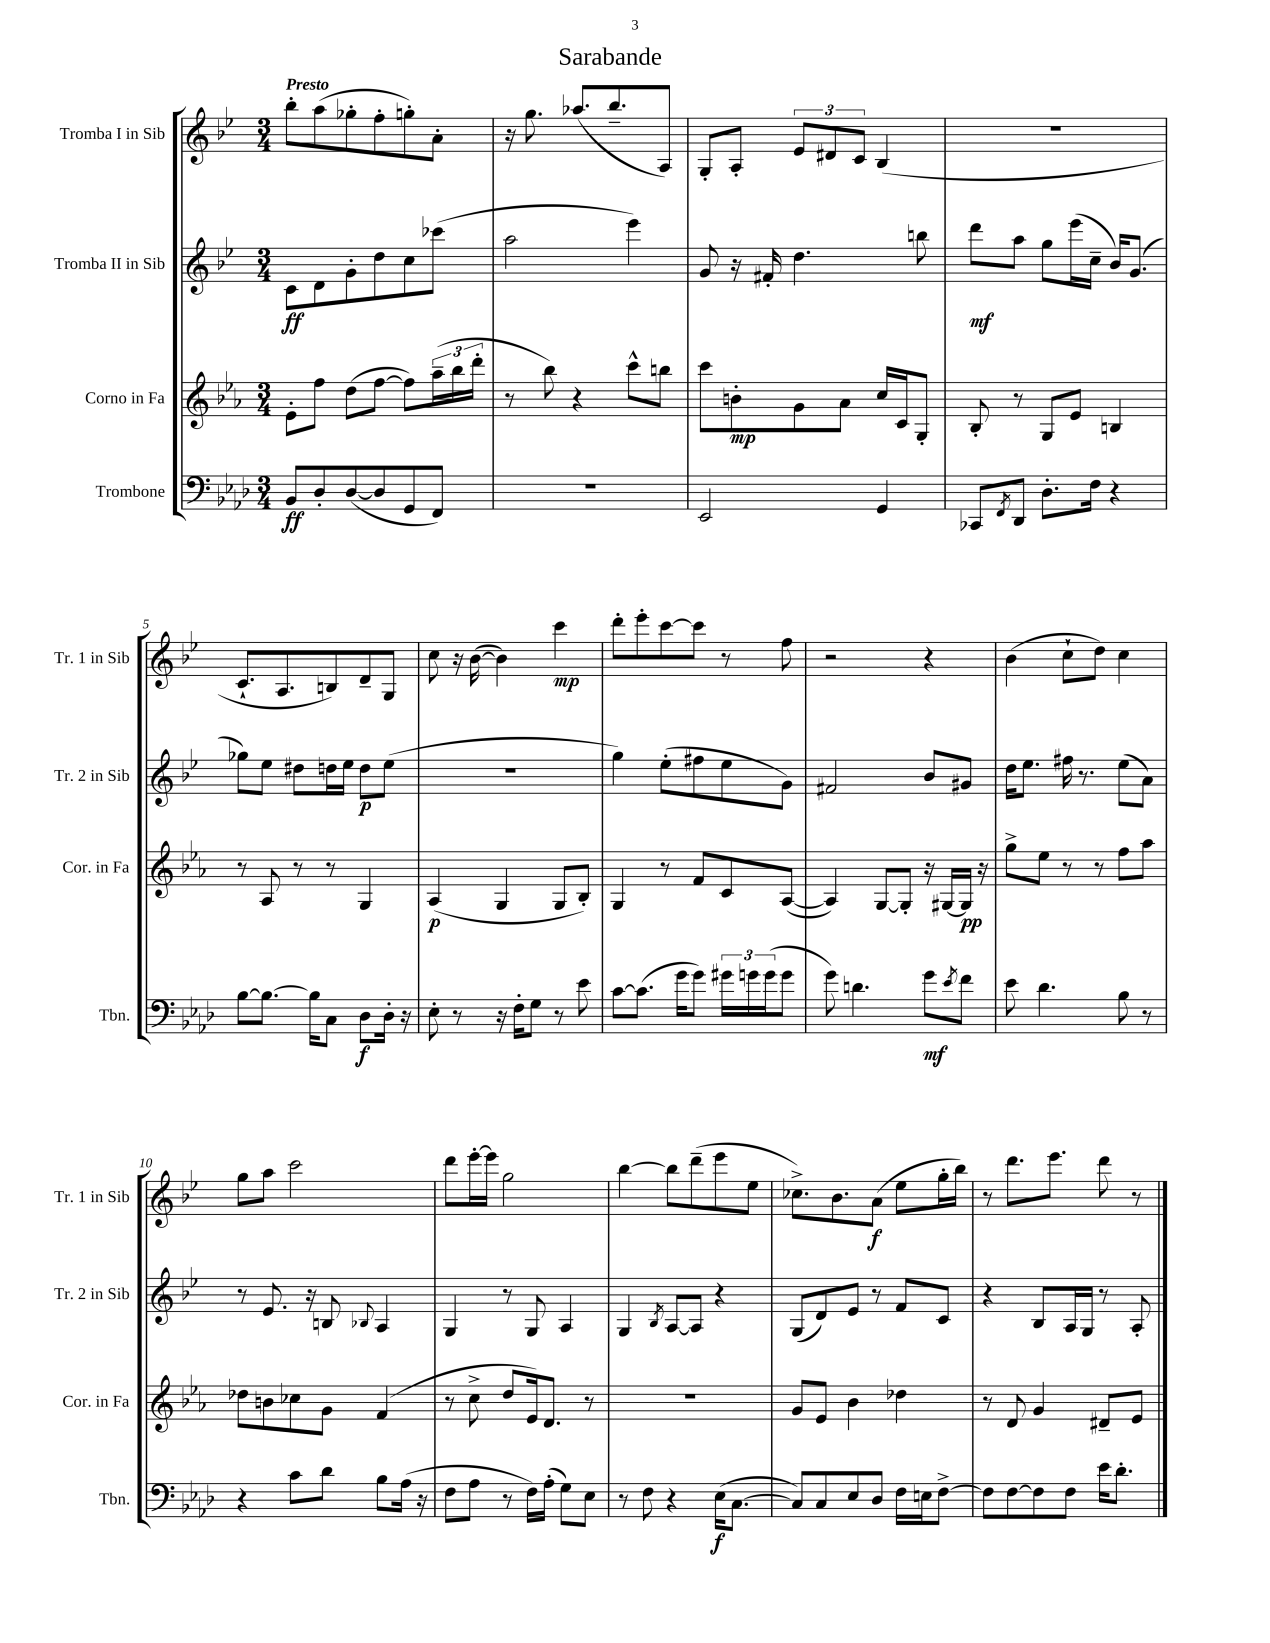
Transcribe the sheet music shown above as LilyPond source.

\header { title = "Sarabande" }
<<
\new StaffGroup <<
\new Staff = "s0" \with { instrumentName = "Tromba I in Sib" shortInstrumentName = "Tr. 1 in Sib" } {
    \clef treble \key bes \major \numericTimeSignature \time 3/4 \tempo "Presto"
    bes''8-. a''8( ges''8-. f''8-. g''8-.) a'8-. |
    r16 g''8. aes''8.( bes''8.-- a8) |
    g8-. a8-. \tuplet 3/2 { ees'8 dis'8 c'8 } bes4( |
    R2. |
    c'8.-! a8. b8) d'8-- g8 |
    c''8 r16 bes'16~( bes'4) c'''4\mp |
    d'''8-. ees'''8-. c'''8~ c'''8 r8 f''8 |
    r2 r4 |
    bes'4( c''8-! d''8) c''4 |
    g''8 a''8 c'''2 |
    d'''8 ees'''16~-. ees'''16 g''2 |
    bes''4~ bes''8 d'''8--( ees'''8 ees''8 |
    ces''8.->) bes'8. a'8\f( ees''8 g''16-. bes''16) |
    r8 d'''8. ees'''8. d'''8 r8 \bar "|." |
}
\new Staff = "s1" \with { instrumentName = "Tromba II in Sib" shortInstrumentName = "Tr. 2 in Sib" } {
    \clef treble \key bes \major \numericTimeSignature \time 3/4
    c'8\ff d'8 g'8-. d''8 c''8 ces'''8( |
    a''2 ees'''4) |
    g'8 r16 fis'16-. d''4. b''8 |
    d'''8\mf a''8 g''8 ees'''16( c''16-- bes'16) g'8.( |
    ges''8) ees''8 dis''8 d''16 ees''16 d''8\p ees''8( |
    R2. |
    g''4) ees''8-.( fis''8 ees''8 g'8) |
    fis'2 bes'8 gis'8 |
    d''16 ees''8. fis''16 r8. ees''8( a'8) |
    r8 ees'8. r16 b8 \appoggiatura { bes8 } a4 |
    g4 r8 g8 a4 |
    g4 \acciaccatura { bes8 } a8~ a8 r4 |
    g8( d'8) ees'8 r8 f'8 c'8 |
    r4 bes8 a16 g16 r8 a8-. \bar "|." |
}
\new Staff = "s2" \with { instrumentName = "Corno in Fa" shortInstrumentName = "Cor. in Fa" } {
    \clef treble \key ees \major \numericTimeSignature \time 3/4
    ees'8-. f''8 d''8( f''8~ f''8) \tuplet 3/2 { aes''16--( bes''16 d'''16-. } |
    r8 bes''8) r4 c'''8-^ b''8 |
    c'''8 b'8-.\mp g'8 aes'8 c''16 c'16 g8-. |
    bes8-. r8 g8 ees'8 b4 |
    r8 aes8 r8 r8 g4 |
    aes4\p( g4 g8 bes8-.) |
    g4 r8 f'8 c'8 aes8~( |
    aes4) g8~ g8-. r16 gis16~ gis16\pp r16 |
    g''8-> ees''8 r8 r8 f''8 aes''8 |
    des''8 b'8 ces''8 g'8 f'4( |
    r8 c''8-> d''8 ees'16) d'8. r8 |
    R2. |
    g'8 ees'8 bes'4 des''4 |
    r8 d'8 g'4 dis'8-- ees'8 \bar "|." |
}
\new Staff = "s3" \with { instrumentName = "Trombone" shortInstrumentName = "Tbn." } {
    \clef bass \key aes \major \numericTimeSignature \time 3/4
    bes,8\ff des8-. des8~( des8 g,8 f,8) |
    R2. |
    ees,2 g,4 |
    ces,8 \acciaccatura { f,8 } des,8 des8.-. f16 r4 |
    bes8~ bes8.~ bes16 c8 des8\f des16-. r16 |
    ees8-. r8 r16 f16-. g8 r8 ees'8 |
    c'8~ c'8.( g'16 g'8) \tuplet 3/2 { gis'16 g'16 g'16( } g'8 |
    g'8) d'4. g'8\mf \acciaccatura { ees'8 } f'8 |
    ees'8 des'4. bes8 r8 |
    r4 c'8 des'8 bes8 aes16( r16 |
    f8 aes8 r8 f16) aes16-.( g8) ees8 |
    r8 f8 r4 ees16\f( c8.~ |
    c8) c8 ees8 des8 f16 e16 f8~-> |
    f8 f8~ f8 f8 ees'16 des'8.-. \bar "|." |
}
>>
>>
